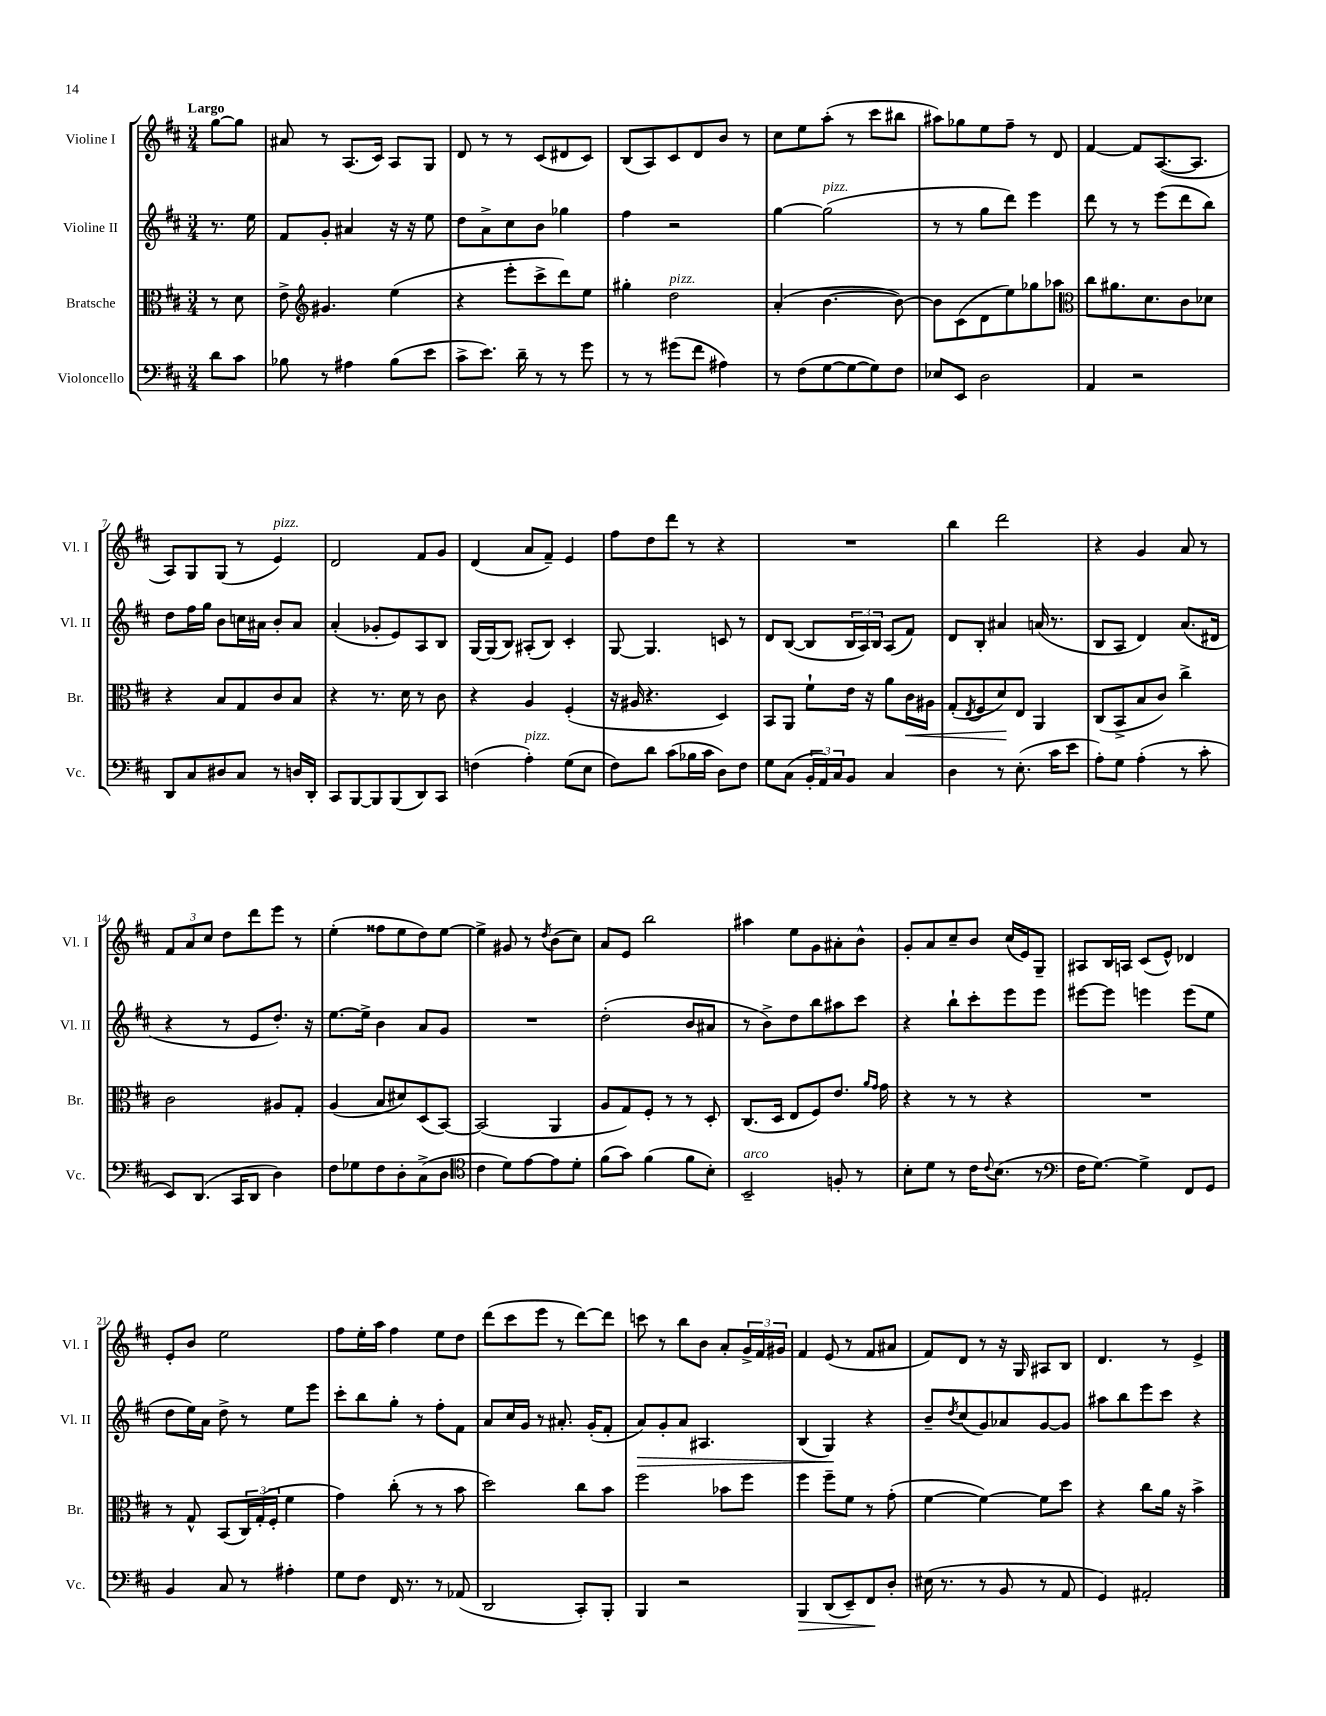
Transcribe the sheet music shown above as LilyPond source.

<<
\new StaffGroup <<
\new Staff = "s0" \with { instrumentName = "Violine I" shortInstrumentName = "Vl. I" } {
    \clef treble \key d \major \numericTimeSignature \time 3/4 \partial 4 \tempo "Largo"
    g''8~ g''8 |
    ais'8 r8 a8.( cis'16) a8 g8 |
    d'8 r8 r8 cis'8( dis'8 cis'8) |
    b8( a8) cis'8 d'8 b'8 r8 |
    cis''8 e''8 a''8-.( r8 cis'''8 bis''8 |
    ais''8) ges''8 e''8 fis''8-- r8 d'8 |
    fis'4~ fis'8 a8.~( a8. |
    a8) g8 g8( r8 e'4^\markup { \italic "pizz." }) |
    d'2 fis'8 g'8 |
    d'4( a'8 fis'8--) e'4 |
    fis''8 d''8 d'''8 r8 r4 |
    R2. |
    b''4 d'''2 |
    r4 g'4 a'8 r8 |
    \tuplet 3/2 { fis'8 a'8 cis''8 } d''8 d'''8 e'''8 r8 |
    e''4-.( fisis''8 e''8 d''8) e''8~ |
    e''4-> gis'8 r8 \acciaccatura { d''8 } b'8( cis''8) |
    a'8 e'8 b''2 |
    ais''4 e''8 g'8 ais'8-. b'8-^ |
    g'8-. a'8 cis''8-- b'8 cis''16( e'16) g8-- |
    ais8 b16 a16 cis'8( e'8-^) des'4 |
    e'8-. b'8 e''2 |
    fis''8 e''16-. a''16 fis''4 e''8 d''8 |
    d'''8( cis'''8 e'''8 r8 d'''8~) d'''8 |
    c'''8 r8 b''8 b'8 a'8-. \tuplet 3/2 { g'16-> fis'16 gis'16 } |
    fis'4 e'8( r8 fis'8 ais'8 |
    fis'8) d'8 r8 r16 g16 ais8 b8 |
    d'4. r8 e'4-> \bar "|." |
}
\new Staff = "s1" \with { instrumentName = "Violine II" shortInstrumentName = "Vl. II" } {
    \clef treble \key d \major \numericTimeSignature \time 3/4 \partial 4
    r8. e''16 |
    fis'8 g'8-. ais'4 r16 r16 e''8 |
    d''8 a'8-> cis''8 b'8 ges''4 |
    fis''4 r2 |
    g''4~ g''2^\markup { \italic "pizz." }( |
    r8 r8 g''8 d'''8) e'''4 |
    d'''8 r8 r8 e'''8( d'''8 b''8) |
    d''8 fis''16 g''16 b'8 c''16 ais'16 b'8-. ais'8 |
    a'4-.( ges'8-. e'8) a8 b8 |
    g16~ g16( b8) ais8-.( b8) cis'4-. |
    g8~ g4. c'8 r8 |
    d'8 b8~( b8 \tuplet 3/2 { b16 a16) b16 } a8( fis'8) |
    d'8 b8-. ais'4 a'16( r8. |
    b8 a8 d'4) a'8.( dis'16 |
    r4 r8 e'8 d''8.-.) r16 |
    e''8.~ e''16-> b'4 a'8 g'8 |
    R2. |
    d''2-.( b'8 ais'8 |
    r8 b'8->) d''8 b''8 ais''8 cis'''8 |
    r4 b''8-! cis'''8-. e'''8 e'''8 |
    eis'''8~ eis'''8 e'''4 e'''8( e''8 |
    d''8 e''16) a'16 d''8-> r8 e''8 e'''8 |
    cis'''8-. b''8 g''8-. r8 fis''8-. fis'8 |
    a'8 cis''16 g'16 r8 ais'8.-. g'16-.( fis'8-. |
    a'8\>) g'8-. a'8 ais4. |
    b4( g4\!) r4 |
    b'8-- \acciaccatura { d''8 } cis''8( g'8) aes'8 g'8~ g'8 |
    ais''8 b''8 e'''8 cis'''8 r4 \bar "|." |
}
\new Staff = "s2" \with { instrumentName = "Bratsche" shortInstrumentName = "Br." } {
    \clef alto \key d \major \numericTimeSignature \time 3/4 \partial 4
    r8 d'8 |
    e'8-> \clef treble gis'4. e''4( |
    r4 e'''8-. cis'''8-> d'''8) e''8 |
    gis''4-. d''2^\markup { \italic "pizz." } |
    a'4-.( b'4.~ b'8~) |
    b'8 cis'8( d'8 e''8) ges''8 aes''8 |
    \clef alto cis''8 ais'8. d'8. cis'8 des'8 |
    r4 b8 g8 cis'8 b8 |
    r4 r8. d'16 r8 cis'8 |
    r4 a4 fis4-.( |
    r16 ais16 r4. d4) |
    b,8 a,8 fis'8-! e'16 r16 a'8 cis'16\< ais16 |
    g8-.( \acciaccatura { e8 } fis8 d'8\!) e8 a,4 |
    cis8( b,8-> b8 cis'8) cis''4-> |
    cis'2 ais8 g8-. |
    a4( b8 dis'8) d8( b,8~) |
    b,2( a,4 |
    a8 g8) fis8-. r8 r8 d8-. |
    cis8.( d16 e8 fis8) e'8. \grace { a'16 g'16 } g'16 |
    r4 r8 r8 r4 |
    R2. |
    r8 g8-^ b,8( \tuplet 3/2 { cis16) g16-.( fis16-. } fis'4 |
    g'4) cis''8-.( r8 r8 b'8 |
    d''2) cis''8 b'8 |
    fis''2 bes'8 fis''8 |
    fis''4 fis''8-- fis'8 r8 g'8-.( |
    fis'4~ fis'4~) fis'8 d''8 |
    r4 cis''8 a'16 r16 b'4-> \bar "|." |
}
\new Staff = "s3" \with { instrumentName = "Violoncello" shortInstrumentName = "Vc." } {
    \clef bass \key d \major \numericTimeSignature \time 3/4 \partial 4
    d'8 cis'8 |
    bes8 r8 ais4 bes8( e'8 |
    cis'8-> e'8.) d'16-- r8 r8 g'8 |
    r8 r8 gis'8( fis'8 ais4) |
    r8 fis8( g8~ g8~ g8) fis8 |
    ees8 e,8 d2 |
    a,4 r2 |
    d,8 cis8 dis8 cis8 r8 d16 d,16-. |
    cis,8 b,,8~ b,,8 b,,8( d,8) cis,8 |
    f4( a4-.^\markup { \italic "pizz." }) g8( e8 |
    fis8) d'8 cis'8( bes16 cis'16 d8) fis8 |
    g8 cis8( \tuplet 3/2 { b,16-. a,16) cis16 } b,8 cis4 |
    d4 r8 e8.-.( cis'16 e'8 |
    a8-.) g8 a4-.( r8 cis'8-. |
    e,8) d,8.( cis,16 d,8 d4) |
    fis8 ges8 fis8 d8-. cis8->( d8 |
    \clef tenor cis'4 d'8) e'8~ e'8 d'8-. |
    fis'8( g'8) fis'4( fis'8 b8-.) |
    b,2--^\markup { \italic "arco" } f8-. r8 |
    b8-. d'8 r8 cis'16 \appoggiatura { cis'8 } b8.( r8 |
    \clef bass fis16 g8.~) g4-> fis,8 g,8 |
    b,4 cis8 r8 ais4-. |
    g8 fis8 fis,16 r8. r8 aes,8( |
    d,2 cis,8-.) b,,8-. |
    b,,4 r2 |
    b,,4\> d,8( e,8--) fis,8\! d8-. |
    eis16( r8. r8 b,8 r8 a,8 |
    g,4) ais,2-. \bar "|." |
}
>>
>>
